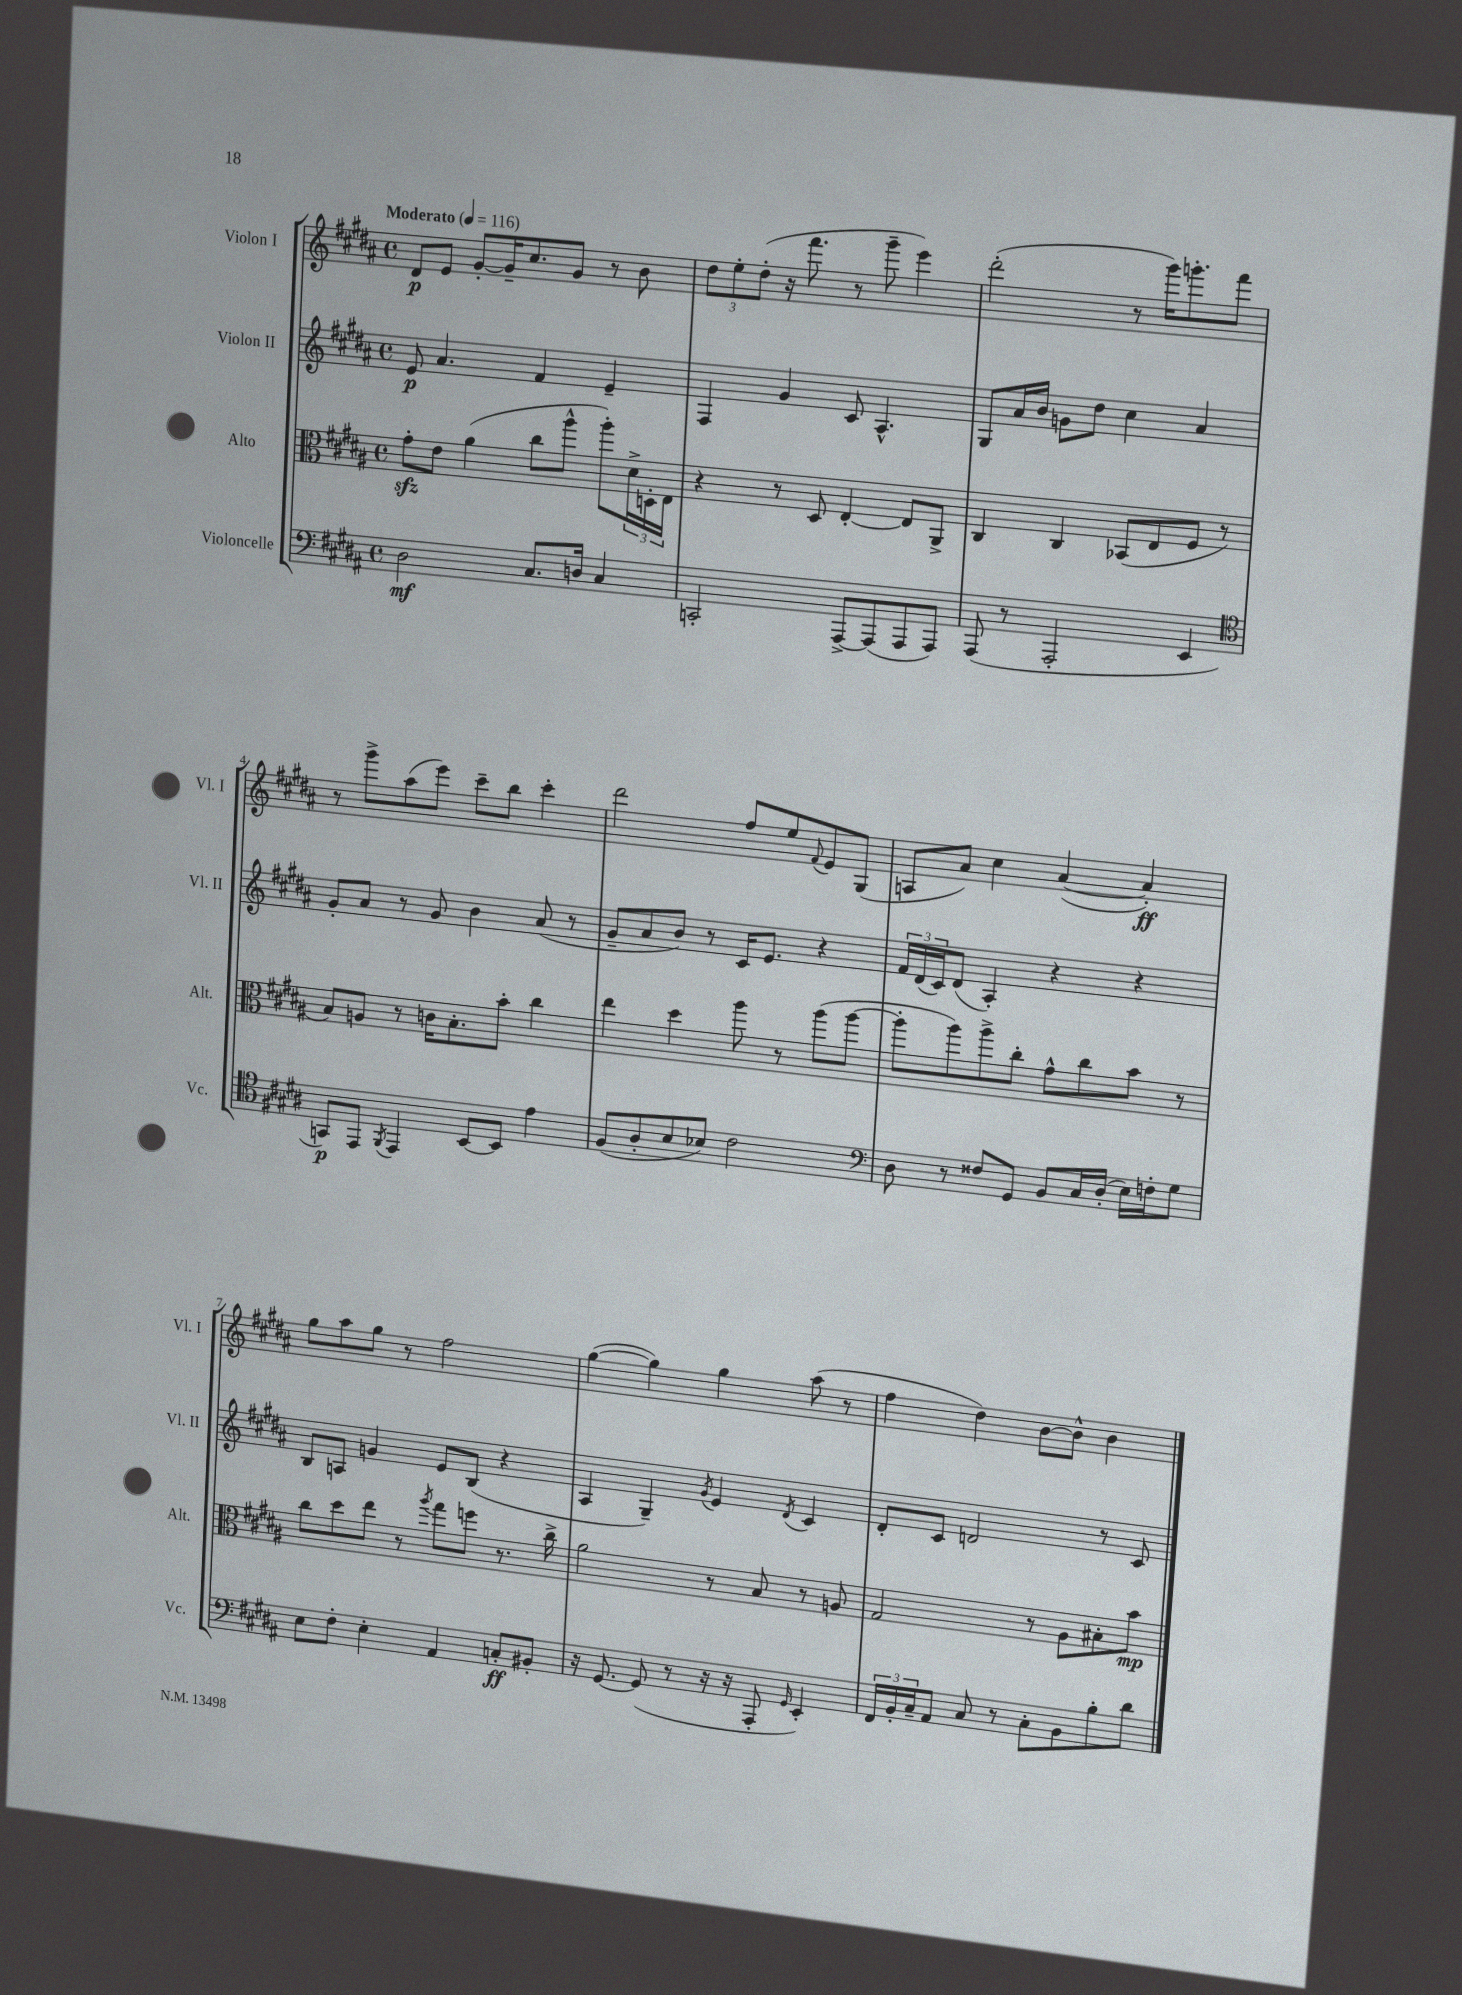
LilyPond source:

<<
\new StaffGroup <<
\new Staff = "s0" \with { instrumentName = "Violon I" shortInstrumentName = "Vl. I" } {
    \clef treble \key b \major \defaultTimeSignature \time 4/4 \tempo "Moderato" 4 = 116
    dis'8\p e'8 gis'8~-. gis'16-- cis''8. gis'8 r8 b'8 |
    \tuplet 3/2 { dis''8 e''8-. dis''8-.( } r16 fis'''8. r8 gis'''8-- e'''4) |
    dis'''2-.( r8 gis'''16) g'''8.-. fis'''8 |
    r8 gis'''8-> ais''8( e'''8) cis'''8-- b''8 cis'''4-. |
    dis'''2 fis''8 e''8 \appoggiatura { fis'8 } e'8 gis8( |
    a8 ais'8) cis''4 ais'4~( ais'4-.\ff) |
    gis''8 ais''8 gis''8 r8 fis''2 |
    gis''4~( gis''4) gis''4 ais''8( r8 |
    fis''4 dis''4) b'8~ b'8-^ b'4 \bar "|." |
}
\new Staff = "s1" \with { instrumentName = "Violon II" shortInstrumentName = "Vl. II" } {
    \clef treble \key b \major \defaultTimeSignature \time 4/4
    e'8\p ais'4. fis'4 e'4-- |
    fis4 gis'4 cis'8 ais4.-^ |
    gis8 ais'16 b'16 g'8 dis''8 cis''4 ais'4 |
    gis'8-. ais'8 r8 gis'8 b'4 ais'8( r8 |
    gis'8-- ais'8 b'8) r8 cis'16 e'8. r4 |
    \tuplet 3/2 { fis'16 dis'16( cis'16) } dis'8( ais4-.) r4 r4 |
    b8 a8 g'4 e'8 b8( r4 |
    ais4 gis4--) \acciaccatura { gis'8 } e'4 \acciaccatura { dis'8 } cis'4 |
    dis'8-. cis'8 d'2 r8 cis'8 \bar "|." |
}
\new Staff = "s2" \with { instrumentName = "Alto" shortInstrumentName = "Alt." } {
    \clef alto \key b \major \defaultTimeSignature \time 4/4
    gis'8-.\sfz e'8 ais'4( cis''8 ais''8-^ ais''8-.) \tuplet 3/2 { dis'16-> d16-. e16 } |
    r4 r8 dis8 e4~-. e8 ais,8-> |
    cis4 cis4 bes,8( e8 fis8 r8 |
    b8) a8 r8 c'16 b8.-. b'8-. cis''4 |
    e''4 dis''4 ais''8 r8 ais''8( ais''8~ |
    ais''8-. ais''8) ais''8-> cis''8-. gis'8-^ cis''8 b'8 r8 |
    cis''8 dis''8 e''8 r8 \acciaccatura { ais''8 } gis''8 f''8 r8. cis''16-> |
    ais'2 r8 b8 r8 a8 |
    gis2 r8 ais8 bis8-. b'8\mp \bar "|." |
}
\new Staff = "s3" \with { instrumentName = "Violoncelle" shortInstrumentName = "Vc." } {
    \clef bass \key b \major \defaultTimeSignature \time 4/4
    dis2\mf cis8. d16 cis4 |
    c,2-. ais,,8~-> ais,,8( ais,,8 ais,,8) |
    ais,,8( r8 ais,,2-. e,4 |
    \clef tenor g,8\p) e,8 \acciaccatura { fis,8 } e,4 b,8~ b,8 e'4 |
    fis8( ais8-. b8 bes8) cis'2 |
    \clef bass dis8 r8 fisis8 gis,8 b,8 cis16 dis16-.( e16) f16-. gis8 |
    e8 fis8-. e4-. ais,4 c8-.\ff bis,8-. |
    r16 gis,8.~ gis,8( r8 r16 r16 ais,,8-. \grace { gis,16 } e,4-.) |
    \tuplet 3/2 { fis,16 b,16-. cis16-- } ais,8 cis8 r8 cis8-. b,8 b8-. dis'8 \bar "|." |
}
>>
>>
